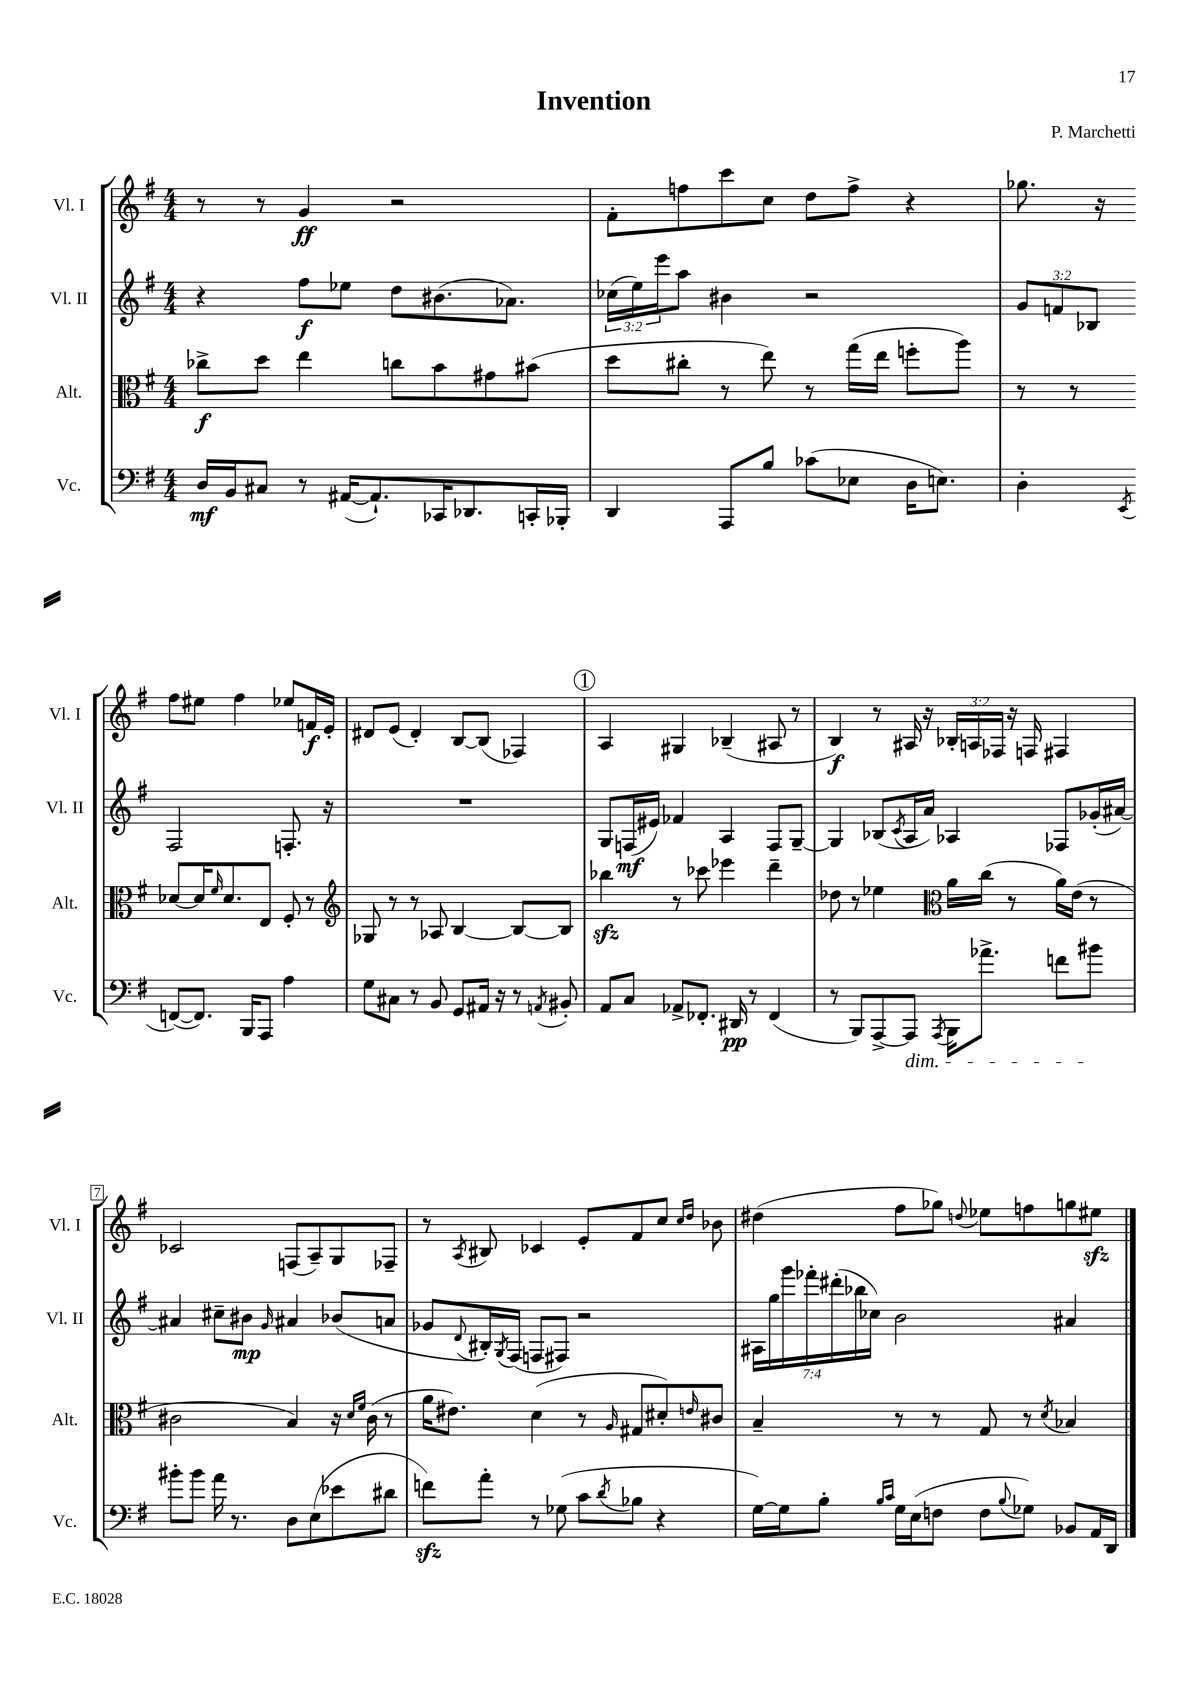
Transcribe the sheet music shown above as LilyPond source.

\header { title = "Invention" composer = "P. Marchetti" }
<<
\new StaffGroup <<
\new Staff = "s0" \with { instrumentName = "Vl. I" shortInstrumentName = "Vl. I" } {
    \clef treble \key g \major \numericTimeSignature \time 4/4 \override Staff.TupletNumber.text = #tuplet-number::calc-fraction-text
    r8 r8 g'4\ff r2 |
    fis'8-. f''8 c'''8 c''8 d''8 f''8-> r4 |
    ges''8. r16 fis''8 eis''8 fis''4 ees''8 f'16\f e'16-. |
    dis'8 e'8( dis'4-.) b8~ b8( fes4) |
    \mark \markup { \circle "1" } a4 gis4 bes4--( ais8 r8 |
    b4\f) r8 ais16 r16 \tuplet 3/2 { bes16-. a16 fes16 } r16 f16 fis4 |
    ces'2 f8( a8--) g8 fes8-- |
    r8 \acciaccatura { a8 } bis8 ces'4 e'8-. fis'8 c''8 \grace { c''16 d''16 } bes'8 |
    dis''4( fis''8 ges''8) \appoggiatura { d''8 } ees''8 f''8 g''8 eis''8\sfz \bar "|." |
}
\new Staff = "s1" \with { instrumentName = "Vl. II" shortInstrumentName = "Vl. II" } {
    \clef treble \key g \major \numericTimeSignature \time 4/4 \override Staff.TupletNumber.text = #tuplet-number::calc-fraction-text
    r4 fis''8\f ees''8 d''8 bis'8.( aes'8.) |
    \tuplet 3/2 { ces''16( e''16) e'''16 } a''8 bis'4 r2 |
    \tuplet 3/2 { g'8 f'8 bes8 } fis2 f8.-. r16 |
    R1 |
    \mark \markup { \circle "1" } g8 f16\mf( eis'16) fes'4 a4 f8 g8~-- |
    g4 bes8( \acciaccatura { c'8 } a16 a'16) aes4 fes8 ges'16-.( ais'16~) |
    ais'4 cis''8-- bis'8\mp \grace { g'16 } ais'4 bes'8( a'8 |
    ges'8 \appoggiatura { d'8 } bis16-.) \acciaccatura { g8 } fis16( f8 fis8) r2 |
    \tuplet 7/4 { ais16 g''16 g'''16 fes'''16-. dis'''16-.( bes''16 ces''16) } b'2 ais'4 \bar "|." |
}
\new Staff = "s2" \with { instrumentName = "Alt." shortInstrumentName = "Alt." } {
    \clef alto \key g \major \numericTimeSignature \time 4/4
    ces''8->\f d''8 e''4 c''8 b'8 gis'8 bis'8( |
    d''8 cis''8-. r8 e''8) r8 g''16( e''16 f''8-. a''8) |
    r8 r8 des'8~ des'16 \grace { fis'16 } des'8. e8 fis8-. r8 |
    \clef treble ges8 r8 r8 aes8 b4~ b8~ b8 |
    \mark \markup { \circle "1" } bes''4\sfz r8 ces'''8 ees'''4 d'''4-- |
    des''8 r8 ees''4 \clef alto a'16 c''16( r8 a'16) e'16( r8 |
    cis'2 b4) r16 \grace { d'16 fis'16 } cis'16( r8 |
    a'16 eis'8.) d'4( r8 \grace { a16 } gis8 dis'8-.) \grace { e'16 } cis'8 |
    b4-- r8 r8 g8 r8 \acciaccatura { d'8 } bes4 \bar "|." |
}
\new Staff = "s3" \with { instrumentName = "Vc." shortInstrumentName = "Vc." } {
    \clef bass \key g \major \numericTimeSignature \time 4/4
    d16\mf b,16 cis8 r8 ais,16~( ais,8.-!) ces,16 des,8. c,16-. bes,,16-. |
    d,4 a,,8 b8 ces'8( ees8 d16 e8.) |
    d4-. \acciaccatura { e,8 } f,8~( f,8.) b,,16 a,,8 a4 |
    g8 cis8 r8 b,8 g,8 ais,16 r16 r8 \acciaccatura { a,8 } bis,8-. |
    \mark \markup { \circle "1" } a,8 c8 aes,8-> fes,8.-. dis,16\pp r8 fes,4( |
    r8 b,,8) a,,8~-> a,,8\dim \acciaccatura { a,,8 } b,,16 aes'8.-> f'8 bis'8\! |
    bis'8-. bis'8 a'16 r8. d8 e8( ees'8 dis'8 |
    f'8\sfz) a'8-. r8 ges8( c'8 \acciaccatura { d'8 } bes8 r4 |
    g16~) g16 b8-. \grace { b16 c'16 } g16 e16( f8 f8 \appoggiatura { b8 } ges8) bes,8 a,16 d,16 \bar "|." |
}
>>
>>
\layout { \context { \Score \override BarNumber.stencil = #(make-stencil-boxer 0.1 0.3 ly:text-interface::print) } }
